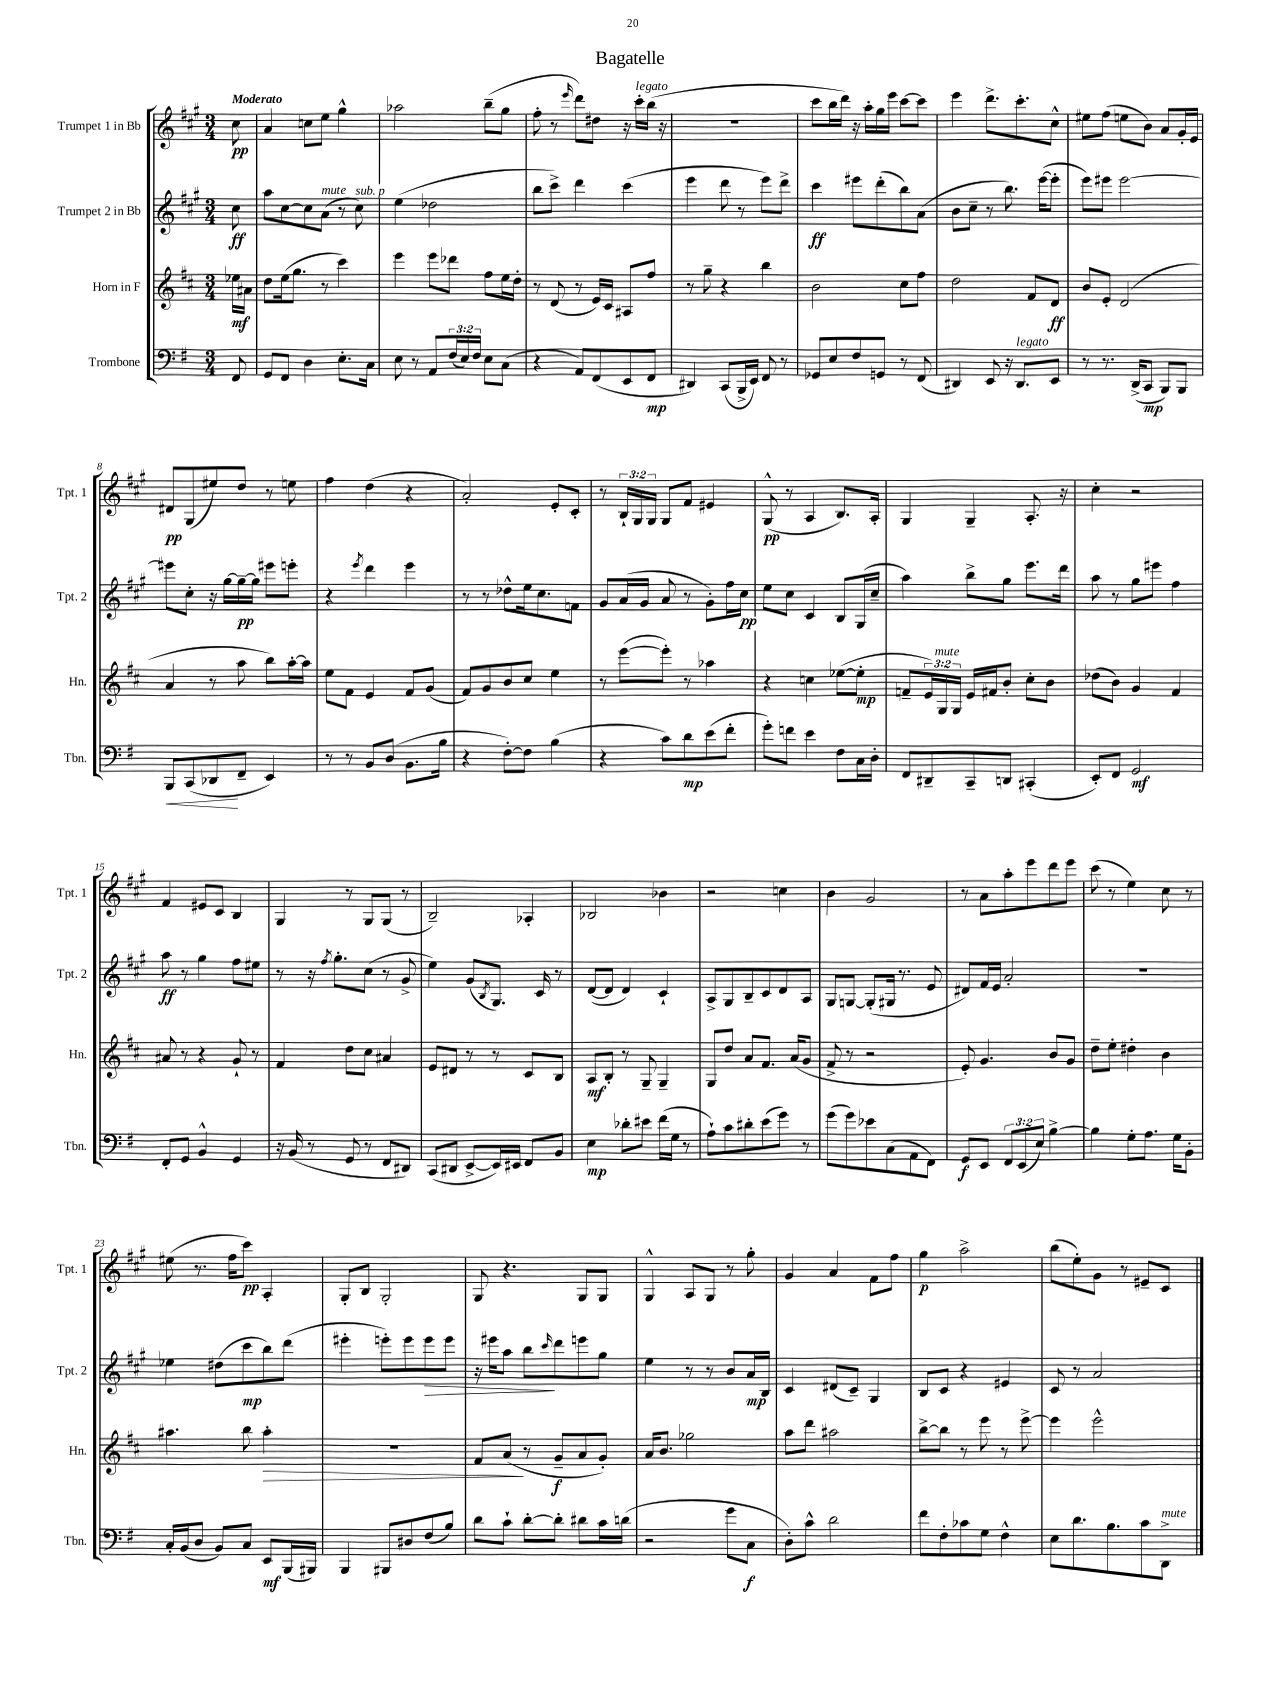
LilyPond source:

\header { title = "Bagatelle" }
<<
\new StaffGroup <<
\new Staff = "s0" \with { instrumentName = "Trumpet 1 in Bb" shortInstrumentName = "Tpt. 1" } {
    \clef treble \key a \major \numericTimeSignature \time 3/4 \override Staff.TupletNumber.text = #tuplet-number::calc-fraction-text \partial 8 \tempo "Moderato"
    cis''8\pp |
    a'4 c''8 e''8 gis''4-^ |
    aes''2 b''8--( gis''8 |
    fis''8-. r8 \grace { e'''16 } d'''8) dis''8 r16 cis'''16-.^\markup { \italic "legato" } b''16( r16 |
    R2. |
    cis'''8 b''16 d'''16) r16 a''16-. gis''16 e'''16 cis'''8~ cis'''8 |
    e'''4 d'''8.-> cis'''8.-. cis''8-^ |
    eis''8 fis''8( e''8 b'8) a'8 gis'16-. e'16 |
    dis'8\pp gis8( eis''8) d''8 r8 e''8 |
    fis''4 d''4( r4 |
    a'2-.) e'8-. cis'8-. |
    r8 \tuplet 3/2 { b16-! gis16 gis16 } gis8 fis'8 eis'4 |
    gis8-^\pp( r8 a4 b8.) a16-. |
    gis4 gis4-- a8.-. r16 |
    cis''4-. r2 |
    fis'4 eis'8 cis'8 b4 |
    gis4 r8 gis8 gis8( r8 |
    b2--) aes4-. |
    bes2 bes'4 |
    r2 c''4 |
    b'4 gis'2 |
    r8 a'8 a''8-. e'''8 d'''8 e'''8 |
    cis'''8( r8 e''4) cis''8 r8 |
    eis''8( r8. fis''16 cis'''8\pp) a4-. |
    gis8-. b8 gis2-. |
    gis8 r4. gis8 gis8 |
    gis4-^ a8 gis8 r8 gis''8-. |
    gis'4 a'4 fis'8 fis''8 |
    gis''4\p a''2-> |
    b''8( e''8-.) gis'8 r8 eis'8-- cis'8 \bar "|." |
}
\new Staff = "s1" \with { instrumentName = "Trumpet 2 in Bb" shortInstrumentName = "Tpt. 2" } {
    \clef treble \key a \major \numericTimeSignature \time 3/4 \partial 8
    cis''8\ff |
    a''8 cis''8~ cis''8 a'8^\markup { \italic "mute" }( r8 cis''8^\markup { \italic "sub. p" }) |
    e''4( des''2 |
    b''8 cis'''8->) d'''4 cis'''4( |
    e'''4 d'''8 r8 e'''8) d'''8-> |
    cis'''4\ff eis'''8 d'''8-.( b''8) a'8( |
    b'8 cis''8-- r8 b''8.) e'''16~( e'''8-. |
    e'''8) eis'''8 eis'''2~ |
    eis'''8 cis''8-. r16 gis''16~ gis''16~--\pp gis''16 eis'''8 e'''8-. |
    r4 \acciaccatura { e'''8 } d'''4 e'''4 |
    r8 r8 des''8-^ e''16 cis''8. f'8 |
    gis'8 a'16( gis'16 a'8 r8 gis'8-.) fis''16 cis''16\pp |
    e''8 cis''8 cis'4 b8 gis16( cis''16-- |
    a''4) b''8-> gis''8 e'''8. d'''16 |
    a''8 r8 gis''8 eis'''8 fis''4 |
    a''8\ff r8 gis''4 fis''8 eis''8 |
    r8 r16 \acciaccatura { fis''8 } gis''8.-. cis''8( r8 gis'8-> |
    e''4) gis'8( \acciaccatura { b8 } gis8.) cis'16 r8 |
    d'8~( d'8 d'4) cis'4-! |
    a8-> gis8 b8-- cis'8 d'8 a8 |
    gis8 g8~ g8-.( gis16 r8. e'8 |
    dis'8) fis'16 e'16 a'2-. |
    R2. |
    ees''4 dis''8( cis'''8\mp b''8) d'''8( |
    eis'''4-. e'''8-.) e'''8 e'''8\> e'''8 |
    r16 eis'''16 a''8 b''8\! \grace { cis'''16 } d'''8 e'''8 gis''8 |
    e''4 r8 r8 b'8 a'16\mp b16 |
    cis'4 dis'8( cis'8--) gis4 |
    b8 cis'8 r4 eis'4 |
    cis'8 r8 a'2 \bar "|." |
}
\new Staff = "s2" \with { instrumentName = "Horn in F" shortInstrumentName = "Hn." } {
    \clef treble \key d \major \numericTimeSignature \time 3/4 \override Staff.TupletNumber.text = #tuplet-number::calc-fraction-text \partial 8
    ees''16\mf ais'16 |
    d''8 e''16( g''8. r8 cis'''4) |
    e'''4 e'''8 des'''8 fis''8 e''16 d''16-. |
    r8 d'8( r8 e'16) cis'16 ais8 fis''8 |
    r8 g''8-- r4 b''4 |
    b'2 cis''8 fis''8 |
    d''2 fis'8 d'8\ff |
    b'8 e'8-. d'2( |
    a'4 r8 a''8 b''8) a''16~-. a''16 |
    e''8 fis'8 e'4 fis'8 g'8( |
    fis'8) g'8 b'8 cis''8 e''4 |
    r8 e'''8~( e'''8-.) r8 aes''4 |
    r4 c''4 ees''8~( ees''8-.\mp |
    f'8-- \tuplet 3/2 { e'16) g16^\markup { \italic "mute" } g16 } e'16 fis'16 b'8-. cis''8-. b'8 |
    des''8( b'8) g'4 fis'4 |
    ais'8 r8 r4 g'8-! r8 |
    fis'4 d''8 cis''8 ais'4 |
    e'8 dis'8 r8 r8 cis'8 b8 |
    a8\mf b8-. r8 g8-- g4-- |
    g8 d''8 a'8 fis'8. a'16( g'8 |
    fis'8-> r8 r2 |
    e'8-.) g'4. b'8 g'8 |
    d''8-- e''8-. dis''4-. b'4 |
    ais''4. b''8 ais''4-.\> |
    R2. |
    fis'8 a'8\!( r8 g'8--\f a'8 g'8-.) |
    a'16 b'8. ges''2 |
    a''8 d'''8 ais''2 |
    b''8~-> b''8 r8 e'''8 r8 e'''8~-> |
    e'''4 e'''2-^ \bar "|." |
}
\new Staff = "s3" \with { instrumentName = "Trombone" shortInstrumentName = "Tbn." } {
    \clef bass \key g \major \numericTimeSignature \time 3/4 \override Staff.TupletNumber.text = #tuplet-number::calc-fraction-text \partial 8
    fis,8 |
    g,8 fis,8 d4 e8.-. c16 |
    e8 r8 a,8 \tuplet 3/2 { fis16( e16) fis16 } e8 c8( |
    r4 a,8) fis,8( e,8 fis,8\mp |
    dis,4) c,8( b,,16-> e,16) fis,8 r8 |
    ges,8 e8 fis8 g,8 r8 fis,8( |
    dis,4) e,8 r16 dis,8.^\markup { \italic "legato" } e,8 |
    r8 r8. d,16->( c,8\mp b,,8) b,,8 |
    b,,8\< c,8( des,8\! fis,8-- e,4) |
    r8 r8 b,8 d8( b,8. b16 |
    r4 fis8~-.) fis8 b4( |
    r4 c'8) d'8\mp e'8( fis'8-. |
    g'8-.) f'8 e'4 fis8 c16 d16-. |
    fis,8 dis,8-- c,8-- d,8 cis,4-.( |
    e,8-.) fis,8 g,2\mf |
    fis,8-. g,8 b,4-^ g,4 |
    r16 b,16( r8 g,8 r8 fis,8 dis,8) |
    c,8( dis,8 e,8~-> e,16) eis,16 fis,8 b,8 |
    e4\mp des'8-. eis'8 fis'16( g16 r8 |
    a8-!) c'8 dis'8-. e'8( g'8) r8 |
    g'8( g'8) ees'8 c8( a,8 fis,8) |
    g,8\f e,8 \tuplet 3/2 { fis,8 e,8( e8) } b4~-> |
    b4 g8-. a8. g16 b,8-. |
    c16-. b,16( d8 b,8) c8 e,8\mf b,,16( bis,,16) |
    b,,4 bis,,8 dis8 fis8( b8) |
    d'8 c'8-! d'8~-. d'8-. dis'8 c'16 d'16( |
    r2 g'8 c8\f |
    d8-.) c'8-^ d'2 |
    fis'8 fis8-. ces'8 g8 fis4-^ |
    e8 d'8. b8. c'8 d,8->^\markup { \italic "mute" } \bar "|." |
}
>>
>>
